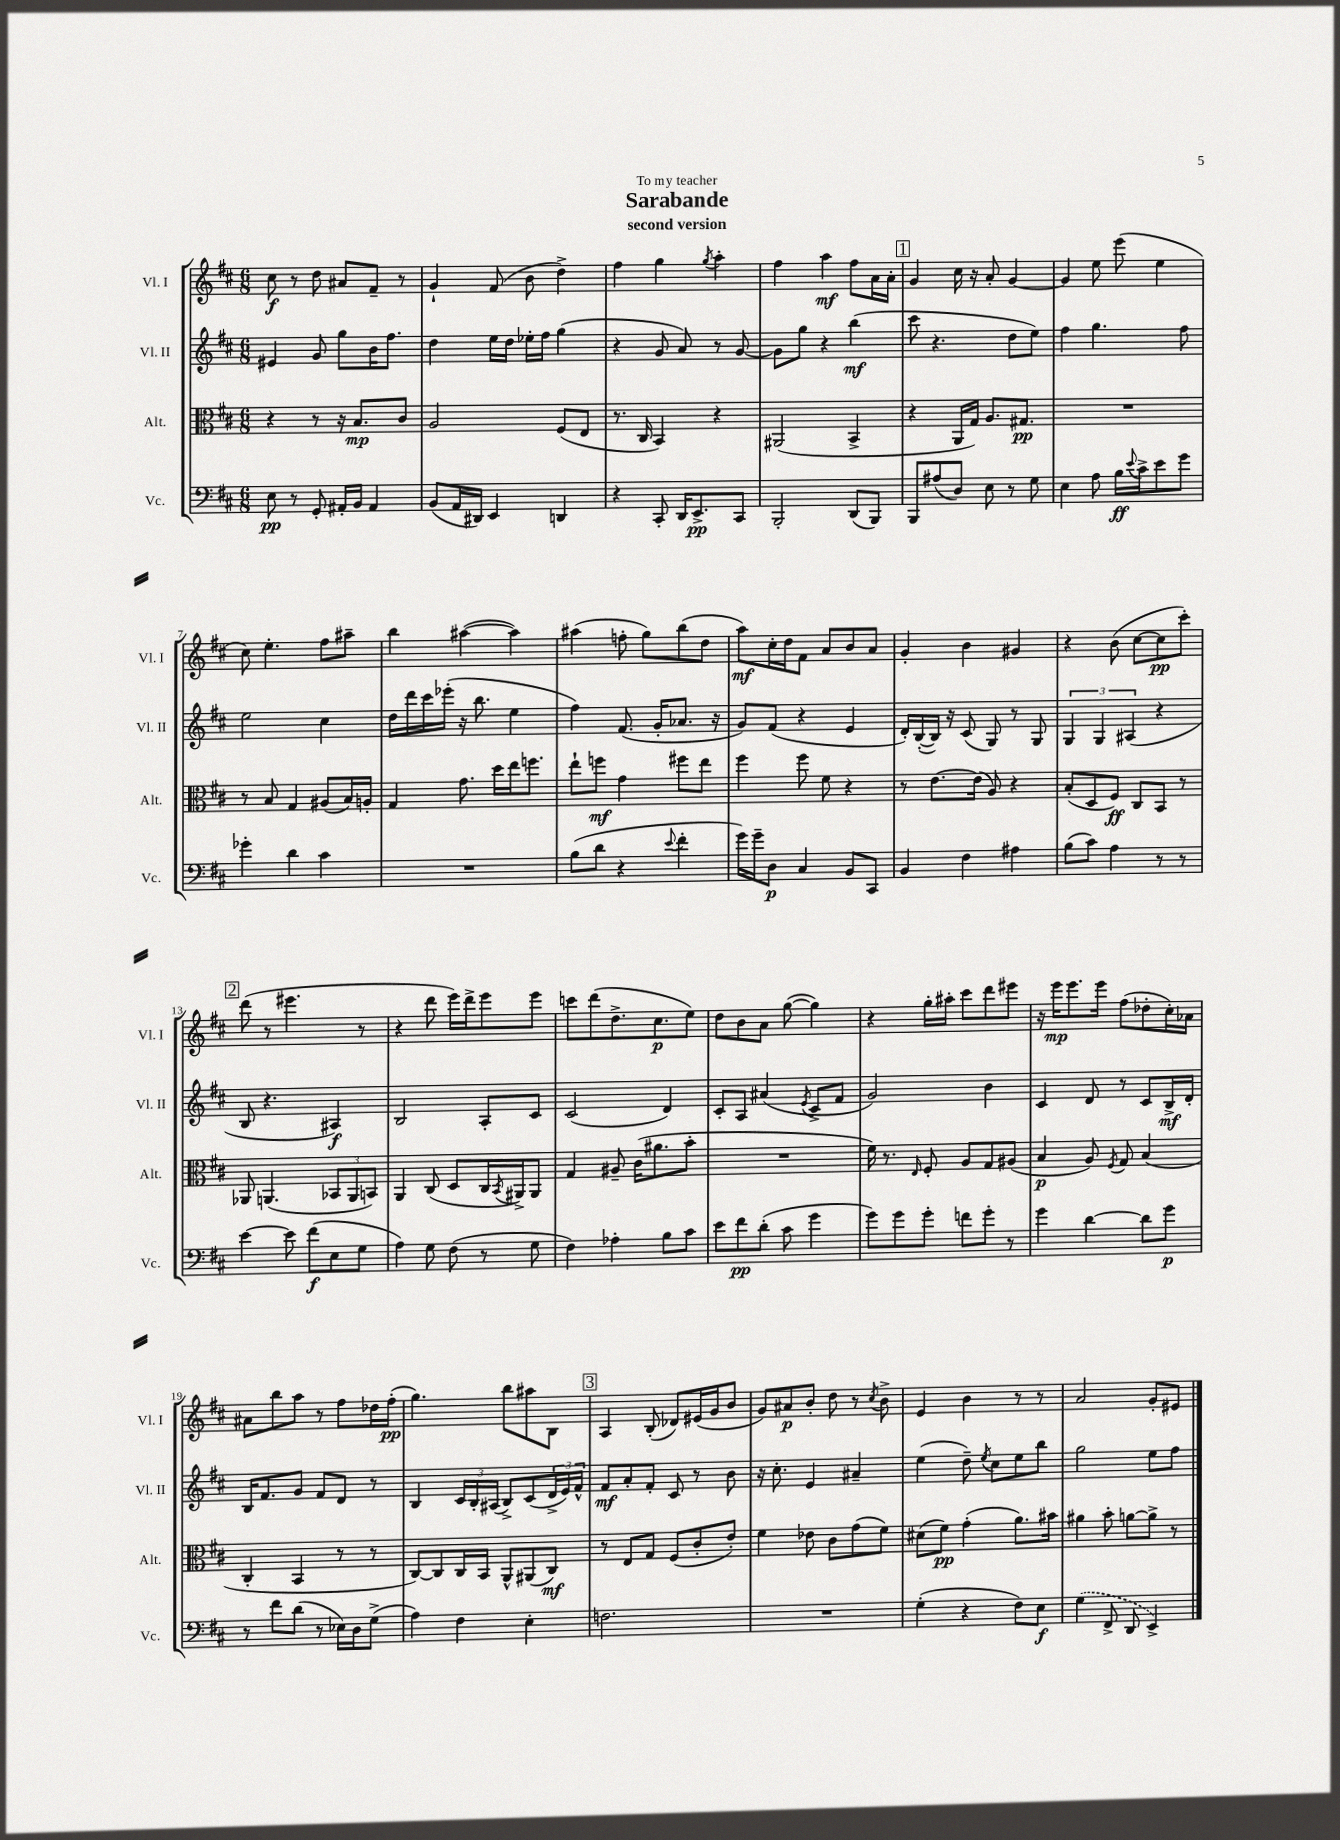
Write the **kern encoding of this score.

**kern	**kern	**kern	**kern
*staff4	*staff3	*staff2	*staff1
*clefF4	*clefC3	*clefG2	*clefG2
*k[f#c#]	*k[f#c#]	*k[f#c#]	*k[f#c#]
*M6/8	*M6/8	*M6/8	*M6/8
8E	4r	4e#	8cc#
8r	.	.	8r
8GG'	8r	8g	8dd
16AA#'	16r	8gg	8a#
16BB	8.B	.	.
4AA#	.	16b	8f#~
.	.	8.ff#	.
.	8c#	.	8r
=	=	=	=
(8BB	2A	4dd	4g`
16AA	.	.	.
16DD#)	.	.	.
4EE	.	16ee	(8f#
.	.	16dd	.
.	.	16ee-'	8b
.	.	16ff#	.
4DD	(8F#	(4gg	4dd^)
.	8E	.	.
=	=	=	=
4r	8.r	4r	4ff#
.	16C#	.	.
8CC#'	4BB)	8g	4gg
16DD	.	8a)	.
8.EE^	.	.	.
.	.	.	8qgg
.	4r	8r	4aa'
8CC#	.	[8g	.
=	=	=	=
2BBB'	(2AA#	8g]	4ff#
.	.	8gg	.
.	.	4r	4aa
(8DD	4BB^	(4bb	8ff#
8BBB)	.	.	16a
.	.	.	16a'
=	=	=	=
8BBB	4r	8ccc#	4g
(8A#	.	4.r	.
8D)	16AA	.	16cc#
.	16G)	.	16r
8E	8.A	.	8a'
8r	.	8dd	[4g
.	8.G#	.	.
8G	.	8ee)	.
=	=	=	=
4E	2.r	4ff#	4g]
8A	.	4.gg	8ee
16B	.	.	(8eee
8qqe	.	.	.
16c#^	.	.	.
8e	.	.	4ee
8g	.	8ff#	.
=	=	=	=
4g-'	8r	2ee	8cc#)
.	8B	.	4.ee'
4d	4G	.	.
4c#	(8A#	4cc#	8ff#
.	16B)	.	8aa#~
.	16A'	.	.
=	=	=	=
2.r	4G	16dd	4bb
.	.	16ddd	.
.	.	16ccc#	.
.	.	(16eee-'	.
.	8.g	16r	([4aa#
.	.	8.bb	.
.	16dd	.	.
.	16ee	4ee	4aa#])
.	8.ff	.	.
=	=	=	=
(8B	8ee`	4ff#)	(4aa#
8d	8ff	.	.
4r	4g	(8.f#	8ff'
.	.	.	8gg)
.	.	16g'	.
8qqe	.	.	.
4f#'	8ff#	8.a-	(8bb
.	8ee	.	8dd
.	.	16r	.
=	=	=	=
16g)	4ff#	8g)	8aa)
16g~	.	.	.
8D	.	(8f#	16cc#'
.	.	.	16dd
4C#	8ff#	4r	8f#
.	8f#	.	8a
8BB	4r	4e	8b
8CC#	.	.	8a
=	=	=	=
4BB	8r	16d')	4g'
.	.	([16B'	.
.	[8.e	16B])	.
.	.	16r	.
4F#	.	(8c#	4b
.	(16e]	.	.
.	8A)	8G)	.
4A#	4r	8r	4g#
.	.	8G	.
=	=	=	=
(8B	(8B'	6G	4r
8c#)	8D	.	.
.	.	6G	.
4A	8F#)	.	(8b
.	.	(6A#	.
.	8C#	.	[8cc#
8r	8BB	4r	8cc#]
8r	8r	.	8ccc#')
=	=	=	=
[4e	8AA-	8B	(8ddd
.	(4.AA	4.r	8r
8e]	.	.	4.eee#
(8f#	.	.	.
8E	12BB-	4A#)	.
.	12AA	.	.
8G	.	.	8r
.	12BB)	.	.
=	=	=	=
4A)	4AA	2B	4r
8G	(8C#	.	8ddd
(8F#	8D	.	16eee)
.	.	.	16ddd^
8r	16C#	8A'	8eee
.	8qBB	.	.
.	16AA#^)	.	.
8G	8AA#	8c#	8eee
=	=	=	=
4F#)	4G	(2c#	8ccc
.	.	.	(8ddd
4A-'	8A#~	.	8.dd^
.	(16c#	.	.
.	8.a#	.	8.cc#
8B	.	4d)	.
8c#	8b'	.	8ee)
=	=	=	=
8e	2.r	8c#'	8dd
8f#	.	8A	8b
(8d'	.	(4a#	8a
8c#	.	.	([8gg
.	.	8qe	.
4g	.	8c#^	4gg])
.	.	8f#	.
=	=	=	=
8g)	16f#)	2g)	4r
.	8.r	.	.
8g	.	.	.
.	16qqE	.	.
8g'	8F#'	.	16gg'
.	.	.	16aa#'
8f	8A	.	8ccc#
8g'	8G	4b	8ddd
8r	(8A#	.	8eee#
=	=	=	=
4g	4B	4c#	16r
.	.	.	16eee
.	.	.	8.eee
[4d	8A)	8d	.
.	.	.	16eee
.	8qF#	.	.
.	8G	8r	(8ff#
8d]	(4B	8c#	8dd-'
8g	.	16B^	16cc#')
.	.	16d'	16a-
=	=	=	=
8r	4C#'	16B	8a#
.	.	8.f#	.
8f#	.	.	8bb
(8d	4BB	8g	8aa
8r	.	8f#	8r
16E-)	8r	8d	8ff#
16D	.	.	.
(8G^	8r	8r	16dd-
.	.	.	(16ff#'
=	=	=	=
4A)	[8C#)	4B	4.gg)
.	8C#]	.	.
4F#	16C#	24c#	.
.	.	24B'	.
.	16BB	.	.
.	.	(24A#	.
.	8AA^^	8B^)	8bb
4E'	(8AA#	(8c#	8aa#
.	8C#)	24d^	8B
.	.	24e)	.
.	.	24f#^^	.
=	=	=	=
2.F	8r	8f#	4A
.	8E	8a'	.
.	8G	8f#'	(8B'
.	(8F#	8c#	8d-)
.	8c#'	8r	(16e#
.	.	.	16g
.	8e')	8b	8b
=	=	=	=
2.r	4f#	16r	8g)
.	.	8.cc#'	.
.	.	.	8a#
.	8e-	4e	8b'
.	8c#	.	8dd
.	(8g	4a#~	8r
.	.	.	8qcc#
.	8f#)	.	8b^
=	=	=	=
(4G'	(8d#	(4ee	4e
.	8f#)	.	.
4r	(4g'	8dd~)	4b
.	.	8qee	.
.	.	8cc#	.
8F#)	8.a)	8ee	8r
8E	.	8bb	8r
.	16b#	.	.
=	=	=	=
(4G	4a#	2gg	2a
8FF#^	8b'	.	.
8DD	[8a	.	.
4EE^)	8a^]	8ee	8g'
.	8r	8ff#	8e#
==	==	==	==
*-	*-	*-	*-
